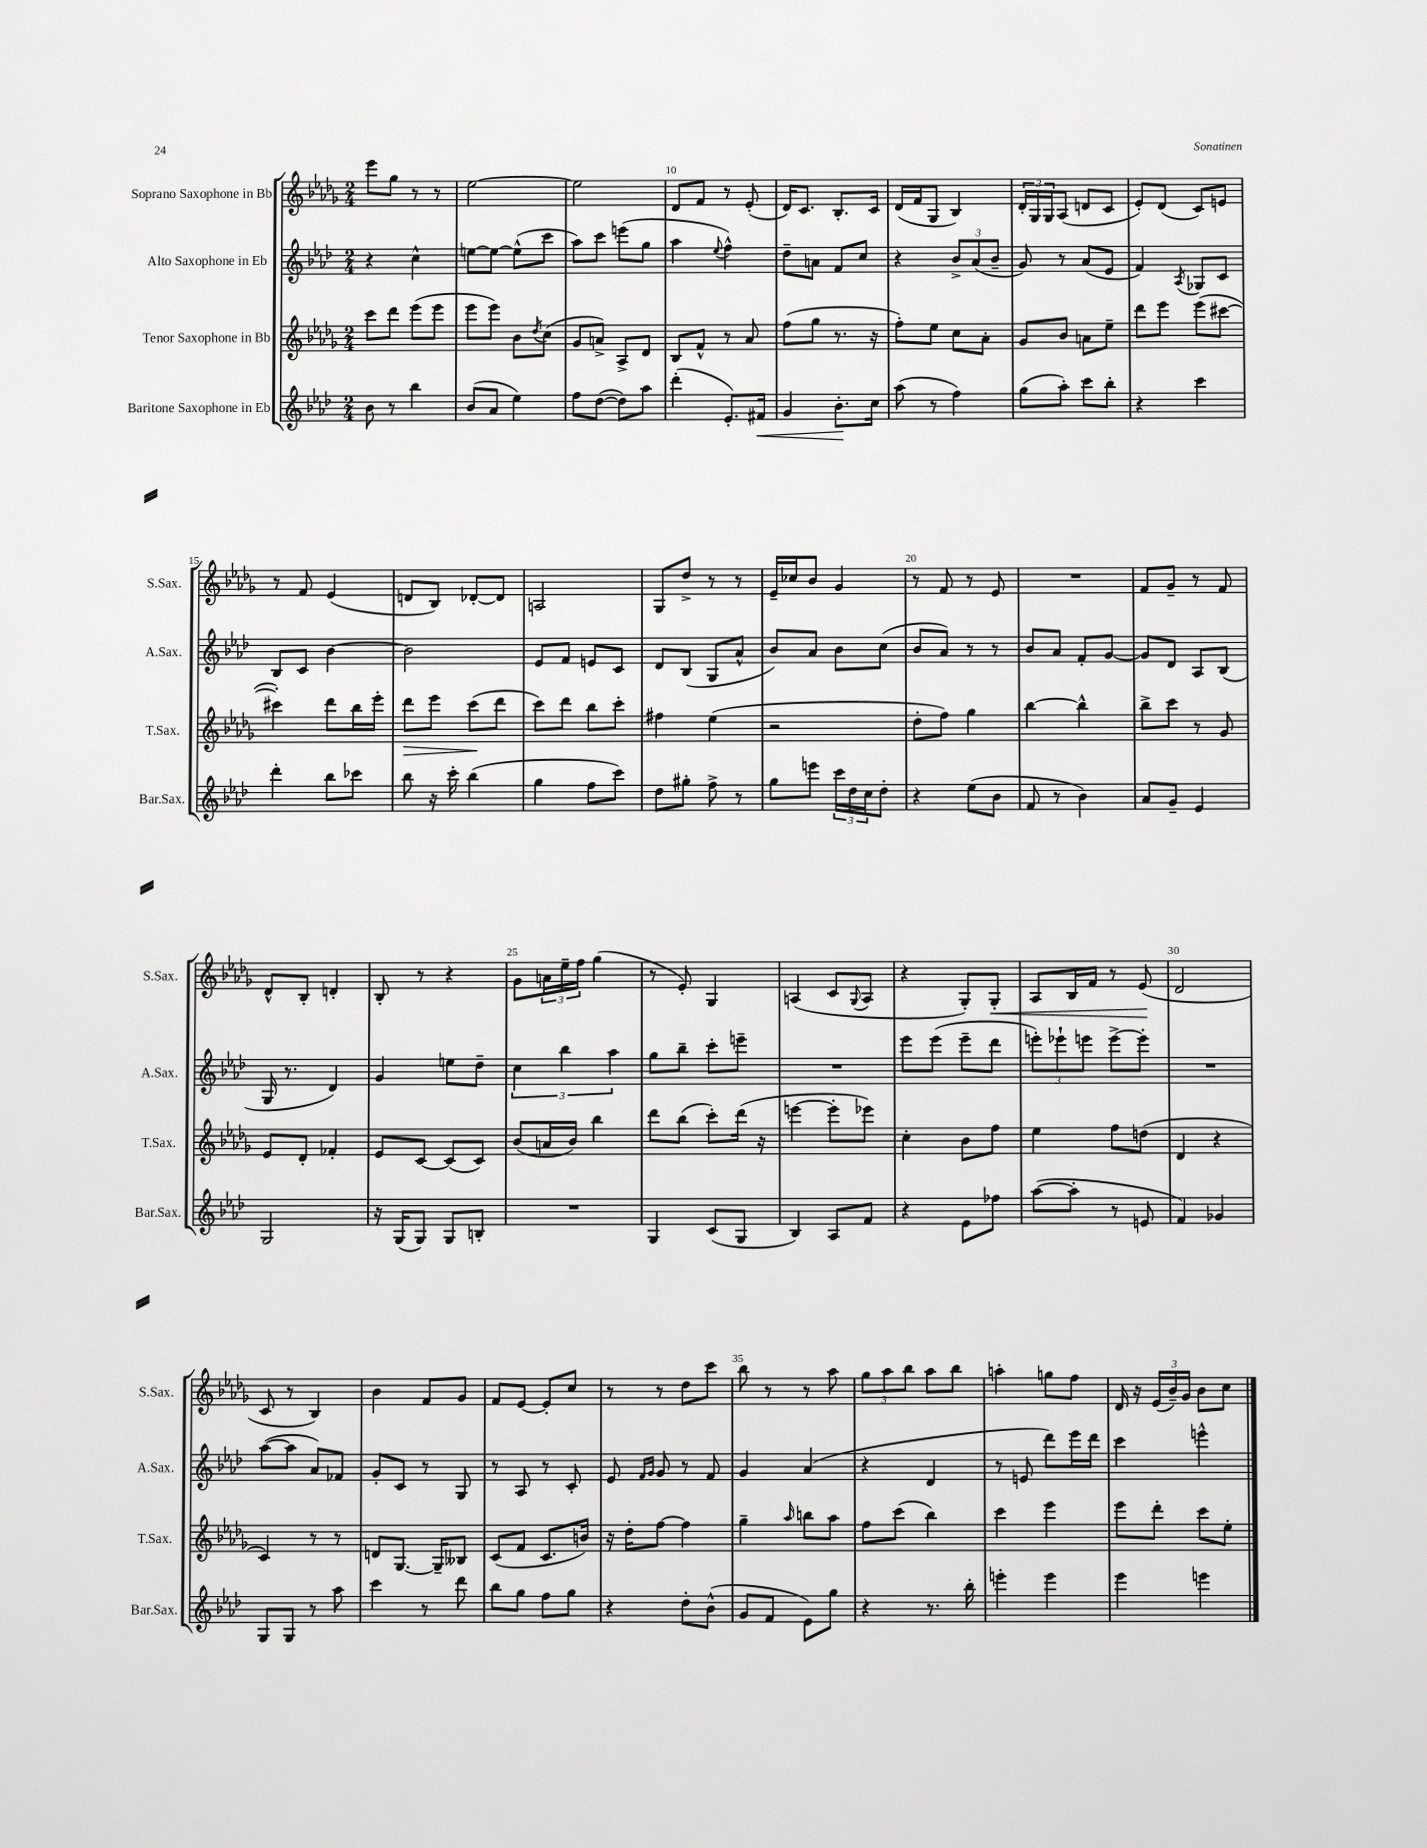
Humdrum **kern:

**kern	**kern	**kern	**kern
*staff4	*staff3	*staff2	*staff1
*clefG2	*clefG2	*clefG2	*clefG2
*k[b-e-a-d-]	*k[b-e-a-d-g-]	*k[b-e-a-d-]	*k[b-e-a-d-g-]
*M2/4	*M2/4	*M2/4	*M2/4
8b-\	8ccc\L	4r	8eee-\L
8r	8ddd-\J	.	8gg-\J
4bb-\	(8eee-\L	4cc^^\	8r
.	8eee-\J	.	8r
=	=	=	=
(8b-/L	8eee-\L	[8ee\L	[2ee-\
8a-/J	8eee-\J)	8ee\_J	.
4ee-\)	8b-\L	(8ee^^\]L	.
.	8qdd-/	.	.
.	(8cc\J	8ccc\J	.
=	=	=	=
8ff\L	8g-/L	8aa-\L)	2ee-\]
([8dd-\J	8a^/J)	8ccc\J	.
8dd-\]L)	8A-^/L	(8eee\L	.
8aa-\J	8d-/J	8gg\J	.
=	=	=	=
(4ddd-'\	8B-/L	4aa-\	8d-/L
.	8f^^/J	.	8f/J
.	.	8qqee-/	.
8.e-'/L)	8r	4ff^^\)	8r
.	8a-/	.	(8e-'/
16f#/Jk	.	.	.
=	=	=	=
4g/	(8ff\L	8dd-~\L	16d-/LK)
.	.	.	8.c/J
.	8gg-\J	8a\J	.
8.b-'\L	8.r	8f/L	8.B-'/L
.	.	8cc/J	.
16cc\Jk	16r	.	16c/Jk
=	=	=	=
(8aa-\	8ff'\L)	4r	(16d-/LL
.	.	.	16f/J
8r	8ee-\J	.	8G-/J
4ff\)	8cc\L	12b-^/L	4B-/)
.	.	(12a-/	.
.	8a-'\J	.	.
.	.	12b-~/J	.
=	=	=	=
(8gg\L	8g-/L	8g/)	24d-'/LL
.	.	.	24G-/
.	.	.	24G-/J
8aa-'\J)	8b-/J	8r	(8A-/J
8ccc\L	8a\L	(8a-/L	8d/L
8bb-'\J	8ee-~\J	8e-/J	8c/J
=	=	=	=
4r	8ddd-\L	4f/)	8e-'/L)
.	8eee-\J	.	(8d-/J
.	.	8qA-/	.
4ccc\	(8eee-\L	8G-/L	8c/L)
.	[8ccc#\J	8c/J	8e/J
=	=	=	=
4ddd-'\	4ccc#'\])	8B-/L	8r
.	.	8c/J	8f/
8bb-\L	8ddd-\L	[4b-\	(4e-/
8ccc-\J	16bb-\L	.	.
.	16eee-'\JJ	.	.
=	=	=	=
8bb-\	8ddd-\L	2b-\]	8d/L
16r	8eee-\J	.	8B-/J)
16ccc'\	.	.	.
(4bb-\	(8ccc\L	.	[8d-'/L
.	8ddd-\J	.	8d-/]J
=	=	=	=
4gg\	8ccc\L)	8e-/L	2A/
.	8ddd-\J	8f/J	.
8ff\L	8bb-\L	8e/L	.
8ccc\J)	8ccc'\J	8c/J	.
=	=	=	=
8dd-\L	4ff#\	8d-/L	8G-/L
8gg#'\J	.	(8B-/J	8dd-^/J
8ff^\	(4ee-\	8G/L	8r
8r	.	8a-^^/J	8r
=	=	=	=
8gg\L	2r	8b-/L)	16e-~/LL
.	.	.	16cc-/J
8eee\J	.	8a-/J	8b-/J
24ccc\LL	.	8b-\L	4g-/
24dd-\	.	.	.
24cc\J	.	.	.
8dd-'\J	.	(8cc\J	.
=	=	=	=
4r	8dd-'\L	8b-/L	8r
.	8ff\J)	8a-/J)	8f/
(8ee-\L	4gg-\	8r	8r
8b-\J	.	8r	8e-/
=	=	=	=
8f/	[4bb-\	8b-/L	2r
8r	.	8a-/J	.
4b-\)	4bb-^^\]	8f'/L	.
.	.	[8g/J	.
=	=	=	=
8a-/L	8bb-^\L	8g/]L	8f/L
8g~/J	8ccc\J	8d-/J	8g-~/J
4e-/	8r	8A-/L	8r
.	8g-/	(8B-/J	8f/
=	=	=	=
2G/	8e-/L	16G/	8d-^^/L
.	.	8.r	.
.	8d-'/J	.	8B-'/J
.	4f-'/	4d-/)	4d'/
=	=	=	=
16r	8e-/L	4g/	8B-'/
(16G/LK	.	.	.
8G/J)	[8c/J	.	8r
8G/L	(8c/]L	8ee\L	4r
8B'/J	8c/J)	8dd-~\J	.
=	=	=	=
2r	(8b-/L	6cc\	8g-\L
.	16a/L	.	24a\L
.	.	6bb-\	24ee-~\
.	16b-/JJ)	.	.
.	.	.	24ff\JJ
.	4bb-\	.	(4gg-\
.	.	6aa-\	.
=	=	=	=
4G/	8ddd-\L	8gg\L	8r
.	(8bb-\J	8bb-~\J	8e-'/)
(8c/L	8ccc'\L)	8ccc'\L	4G-/
8G/J	(16ddd-\Jk	8eee~\J	.
.	16r	.	.
=	=	=	=
4B-/)	[4eee\	2r	(4A/
8A-/L	8eee'\]L	.	8c/L
.	.	.	8qqG-/
8f/J	8eee-\J)	.	8A/J
=	=	=	=
4r	4cc'\	8eee-\L	4r
.	.	(8eee-\J	.
8e-\L	8b-\L	8eee-~\L	8G-'/L)
8ff-\J	8ff\J	8ddd-\J	8G-'/J
=	=	=	=
([8aa-\L	4ee-\	12eee'\L)	8A-/L
.	.	12eee-`\	.
8aa-'\]J	.	.	16B-/L
.	.	12eee\J	.
.	.	.	16f/JJ
8r	8ff\L	[8eee^\L	8r
8e/	(8dd\J	8eee'\]J	(8e-/
=	=	=	=
4f/)	4d-/	2r	2d-/
4g-/	4r	.	.
=	=	=	=
8G/L	4c/)	([8aa-\L	8c/
8G/J	.	8aa-\]J	8r
8r	8r	8a-/L)	4B-/)
8aa-\	8r	8f-/J	.
=	=	=	=
4ccc\	8d/L	8g'/L	4b-\
.	[8.G-/J	8c/J	.
8r	.	8r	8f/L
.	16G-~/]LK	.	.
8ddd-\	8B--/J	8G/	8g-/J
=	=	=	=
8bb-\L	(8c/L	8r	8f/L
8gg\J	8f/J	8A-/	[8e-/J
8ff\L	8.c/L	8r	8e-'/]L
8gg\J	.	8c'/	8cc/J
.	16b/Jk)	.	.
=	=	=	=
4r	16r	8e-/	8r
.	16dd-'\LK	.	.
.	.	16qqf/LL	.
.	.	16qqg/JJ	.
.	[8ff\J	8g/	8r
8dd-'\L	4ff\]	8r	8dd-\L
(8b-^^\J	.	8f/	8ccc\J
=	=	=	=
8g/L	4gg-~\	4g/	8bb-\
8f/J	.	.	8r
.	16qqaa-/	.	.
8e-\L)	8bb\L	(4a-/	8r
8gg\J	8aa-\J	.	8aa-\
=	=	=	=
4r	8ff\L	4r	12gg-\L
.	.	.	12aa-\
.	(8ccc\J	.	.
.	.	.	12bb-\J
8.r	4bb-\)	4d-/	8aa-\L
.	.	.	8bb-\J
16bb-'\	.	.	.
=	=	=	=
4eee'\	4ccc\	8r	4aa'\
.	.	8e/	.
4eee\	4eee-\	8ddd-\L)	8gg\L
.	.	16eee-\L	8ff\J
.	.	16ddd-\JJ	.
=	=	=	=
4eee-\	8eee-\L	4ccc\	16d-/
.	.	.	16r
.	8ddd-'\J	.	(24e-/LL
.	.	.	24b-~/)
.	.	.	24g-/JJ
4eee\	8ccc\L	4eee^^\	8b-\L
.	8ee-'\J	.	8cc\J
==	==	==	==
*-	*-	*-	*-
